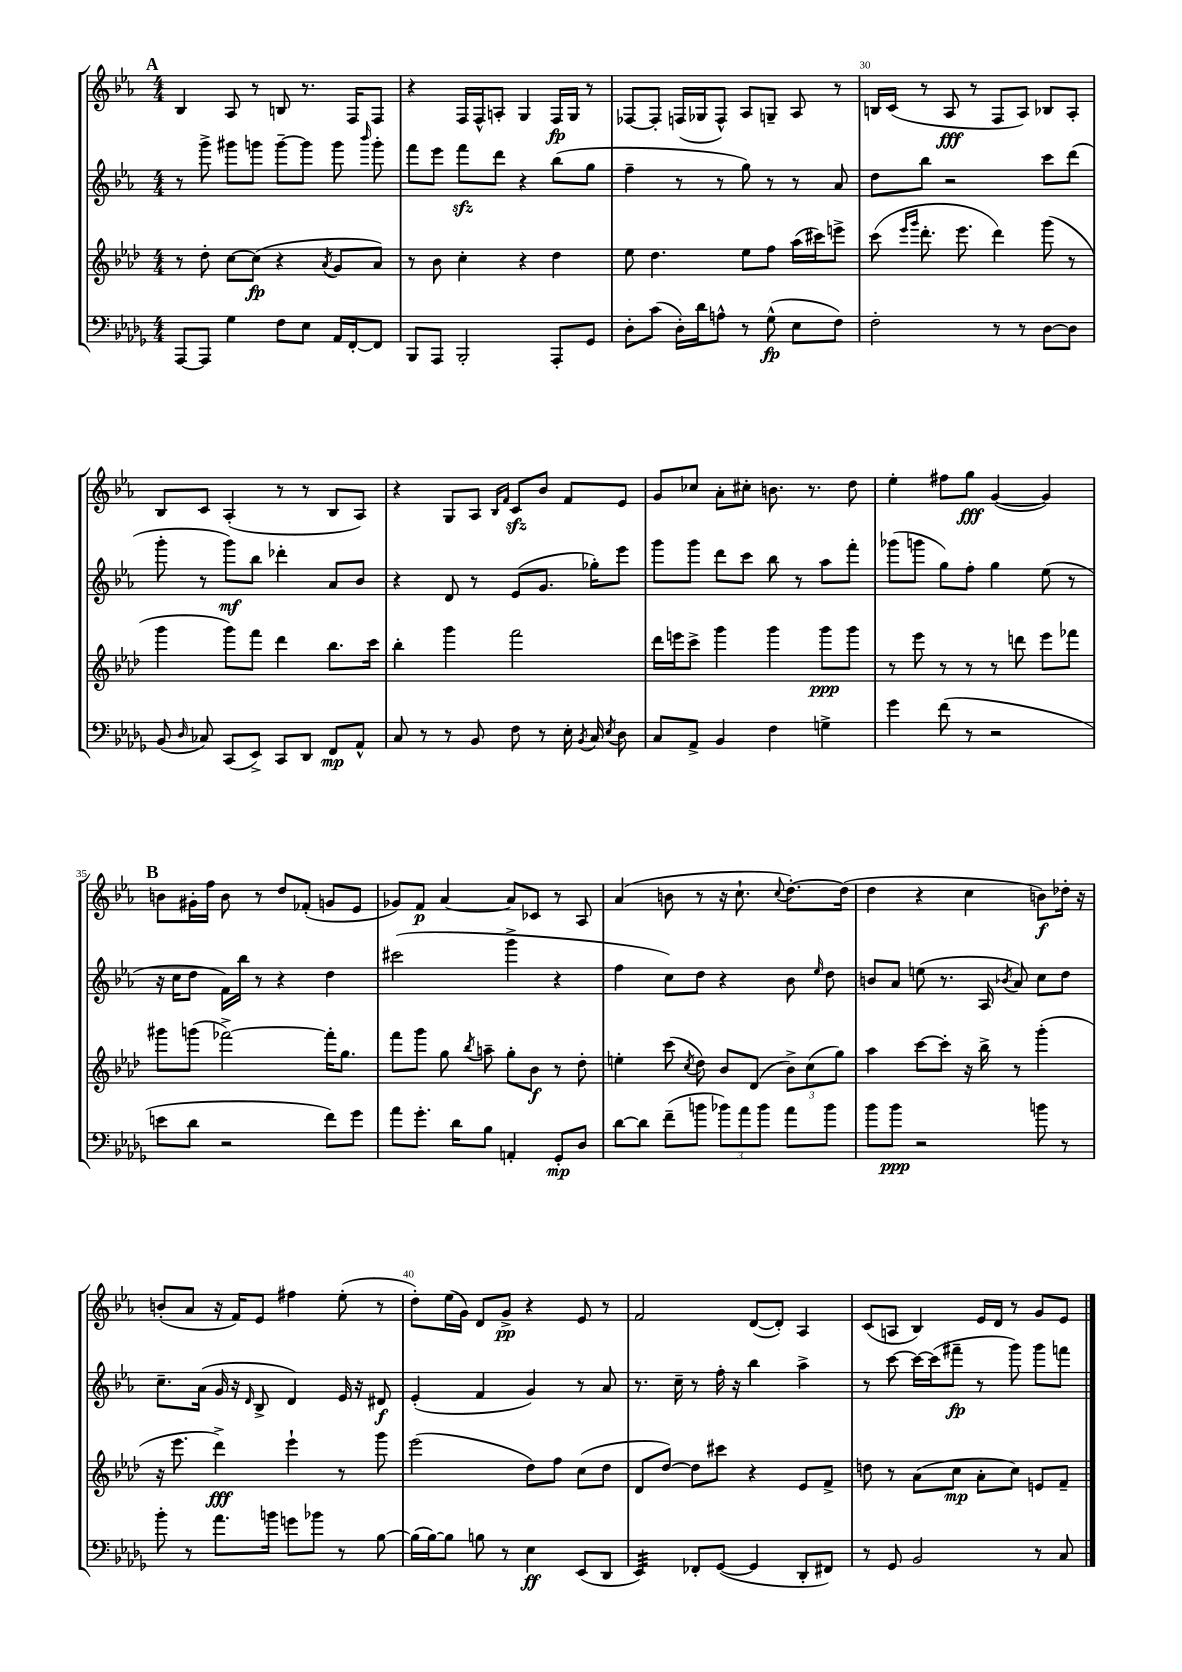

**kern	**kern	**kern	**kern
*staff4	*staff3	*staff2	*staff1
*clefF4	*clefG2	*clefG2	*clefG2
*k[b-e-a-d-g-]	*k[b-e-a-d-]	*k[b-e-a-]	*k[b-e-a-]
*M4/4	*M4/4	*M4/4	*M4/4
[8AAA-/L	8r	8r	4B-/
8AAA-/]J	8dd-'\	8ggg^\	.
4G-\	[8cc\L	8ggg#\L	8A-/
.	(8cc\]J	8ggg\J	8r
8F\L	4r	[8ggg~\L	8B/
8E-\J	.	8ggg\]J	8.r
.	8qa-/	.	.
16AA-/LL	8g/L	8ggg\	.
[16FF'/J	.	.	16F/LK
.	.	16qqbbb-/	.
8FF/]J	8a-/J)	8ggg'\	8F/J
=	=	=	=
8BBB-/L	8r	8fff\L	4r
8AAA-/J	8b-\	8eee-\J	.
2BBB-'/	4cc'\	8fff\L	16F/LL
.	.	.	16F^^/J
.	.	8ddd\J	8A'/J
.	4r	4r	4G/
8AAA-'/L	4dd-\	(8bb-\L	16F/LL
.	.	.	16G/JJ
8GG-/J	.	8gg\J	8r
=	=	=	=
8D-'\L	8ee-\	4ff~\	[8F-/L
(8c\J	4.dd-\	.	8F-'/]J
16D-'\LL)	.	8r	(16F/LL
16d-\J	.	.	16G-/J
8A^^\J	.	8r	8F^^/J)
8r	8ee-\L	8gg\)	8A-/L
(8G-^^\	8ff\J	8r	8G~/J
8E-\L	(16aa-\LL	8r	8A-/
.	16ccc#\J)	.	.
8F\J)	8eee^\J	8a-/	8r
=	=	=	=
2F'\	(8ccc\	8dd\L	16B/LL
.	.	.	(16c/JJ
.	16qqeee-/LL	.	.
.	16qqggg/JJ	.	.
.	8.ddd-'\	8bb-\J	8r
.	.	2r	8A-/
.	8.eee-\	.	.
.	.	.	8r
8r	4ddd-\)	.	8F/L
8r	.	.	8A-/J)
[8D-\L	(8ggg\	8ccc\L	8B-/L
8D-\]J	8r	(8ddd\J	8A-'/J
=	=	=	=
(8BB-/	4ggg\	8ggg'\	8B-/L
16qqD-/	.	.	.
8C-/)	.	8r	8c/J
(8CC/L	8ggg\L)	8ggg\L)	(4A-'/
8EE-^/J)	8fff\J	8bb-\J	.
8CC/L	4ddd-\	4ddd-'\	8r
8DD-/J	.	.	8r
8FF/L	8.bb-\L	8a-/L	8B-/L
8AA-^^/J	.	8b-/J	8A-/J)
.	16ccc\Jk	.	.
=	=	=	=
8C/	4bb-'\	4r	4r
8r	.	.	.
8r	4ggg\	8d/	8G/L
8BB-/	.	8r	8A-/J
.	.	.	16qqB-/LL
.	.	.	16qqf/JJ
8F\	2fff\	(8e-/L	8c/L
8r	.	8.g/J	8b-/J
16E-'\	.	.	8f/L
8qBB-/	.	.	.
16C/	.	16gg-'\LK)	.
8qE-/	.	.	.
8D-\	.	8eee-\J	8e-/J
=	=	=	=
8C/L	16ddd-\LL	8ggg\L	8g/L
.	16eee\J	.	.
8AA-^/J	8ccc^\J	8ggg\J	8cc-/J
4BB-/	4ggg\	8ddd\L	8a-'\L
.	.	8ccc\J	8cc#'\J
4F\	4ggg\	8bb-\	8.b\
.	.	8r	.
.	.	.	8.r
4G^\	8ggg\L	8aa-\L	.
.	8ggg\J	8fff'\J	8dd\
=	=	=	=
4g-\	8r	(8ggg-\L	4ee-'\
.	8eee-\	8ggg\J	.
(8f\	8r	8gg\L)	8ff#\L
8r	8r	8ff'\J	8gg\J
2r	8r	4gg\	([4g/
.	8ddd\	.	.
.	8eee-\L	(8ee-\	4g/])
.	8fff-\J	8r	.
=	=	=	=
8e\L	8ggg#\L	16r	8b\L
.	.	16cc\LK	.
8d-\J	(8ggg\J	8dd\J	16g#'\L
.	.	.	16ff\JJ
2r	[2fff-^\)	16f\LL)	8b\
.	.	16bb-\JJ	.
.	.	8r	8r
.	.	4r	8dd/L
.	.	.	(8f-'/J
8f\L)	16fff-'\]LK	4dd\	8g/L
.	8.gg\J	.	.
8g-\J	.	.	8e-/J
=	=	=	=
8a-\L	8fff\L	(2ccc#\	8g-/L)
8.g-'\J	8ggg\J	.	8f/J
.	8gg\	.	[4a-/
16d-\LK	.	.	.
.	8qbb-/	.	.
8B-\J	8aa~\	.	.
4AA'/	8gg'\L	4ggg^\	8a-/]L
.	8b-\J	.	8c-/J
8GG-'/L	8r	4r	8r
8D-/J	8dd-'\	.	8A-/
=	=	=	=
[8d-\L	4ee'\	4ff\	(4a-/
8d-\]J	.	.	.
(8f~\L	(8ccc\	8cc\L)	8b\
.	8qcc/	.	.
8b\J	8dd-\)	8dd\J	8r
12b-\L)	8b-/L	4r	16r
.	.	.	8.cc`\
12a-\	.	.	.
.	(8d-/J	.	.
12b-\J	.	.	.
.	.	.	8qqcc/
8a-\L	12b-^\L)	8b-\	[8.dd'\L)
.	(12cc\	.	.
.	.	16qqee-/	.
8b-\J	.	8dd\	.
.	12gg\J)	.	.
.	.	.	(16dd\]Jk
=	=	=	=
8b-\L	4aa-\	8b/L	4dd\
8b-\J	.	8a-/J	.
2r	[8ccc\L	(8ee\	4r
.	8ccc'\]J	8.r	.
.	16r	.	4cc\
.	16bb-^\	16A-/	.
.	.	8qb-/	.
.	8r	8a-/)	.
8b\	(4ggg'\	8cc\L	8b\L)
8r	.	8dd\J	16dd-'\Jk
.	.	.	16r
=	=	=	=
8b-'\	16r	8.cc~\L	(8b'/L
.	8.eee-\	.	.
8r	.	.	8a-/J
.	.	(16a-\Jk	.
8.a-\L	4ddd-^\)	16g/	16r
.	.	16r	16f/LK)
.	.	16qqd/	.
.	.	8B-^/	8e-/J
16b\Jk	.	.	.
8g\L	4eee-`\	4d/)	4ff#\
8b-\J	.	.	.
8r	8r	16e-/	(8ee-'\
.	.	16r	.
[8B-\	8ggg\	8d#/	8r
=	=	=	=
(16B-\]LL	(2eee-\	(4e-'/	8dd'\L)
[16B-\J)	.	.	.
8B-\]J	.	.	(16ee-\L
.	.	.	16g\JJ)
8B\	.	4f/	8d/L
8r	.	.	8g^/J
4E-\	8dd-\L)	4g/)	4r
.	8ff\J	.	.
(8EE-/L	(8cc\L	8r	8e-/
8DD-/J	8dd-\J	8a-/	8r
=	=	=	=
4EE-/)	8d-/L	8.r	2f/
.	[8dd-/J)	.	.
.	.	16cc~\	.
8FF-'/L	8dd-\]L	8r	.
([8GG-/J	8ccc#\J	16ff'\	.
.	.	16r	.
4GG-/]	4r	4bb-\	([8d/L
.	.	.	8d'/]J)
8DD-'/L	8e-/L	4aa-^\	4A-/
8FF#/J)	8f^/J	.	.
=	=	=	=
8r	8dd\	8r	(8c/L
8GG-/	8r	[8ccc\	8A/J
2BB-/	(8a-\L	16ccc\_LL	4B-/)
.	.	(16ccc\]J	.
.	8cc\J	8fff#~\J	.
.	8a-'\L	8r	16e-/LL
.	.	.	16d/JJ
.	8cc\J)	8ggg\)	8r
8r	8e/L	8ggg\L	8g/L
8C/	8f~/J	8fff\J	8e-/J
==	==	==	==
*-	*-	*-	*-
